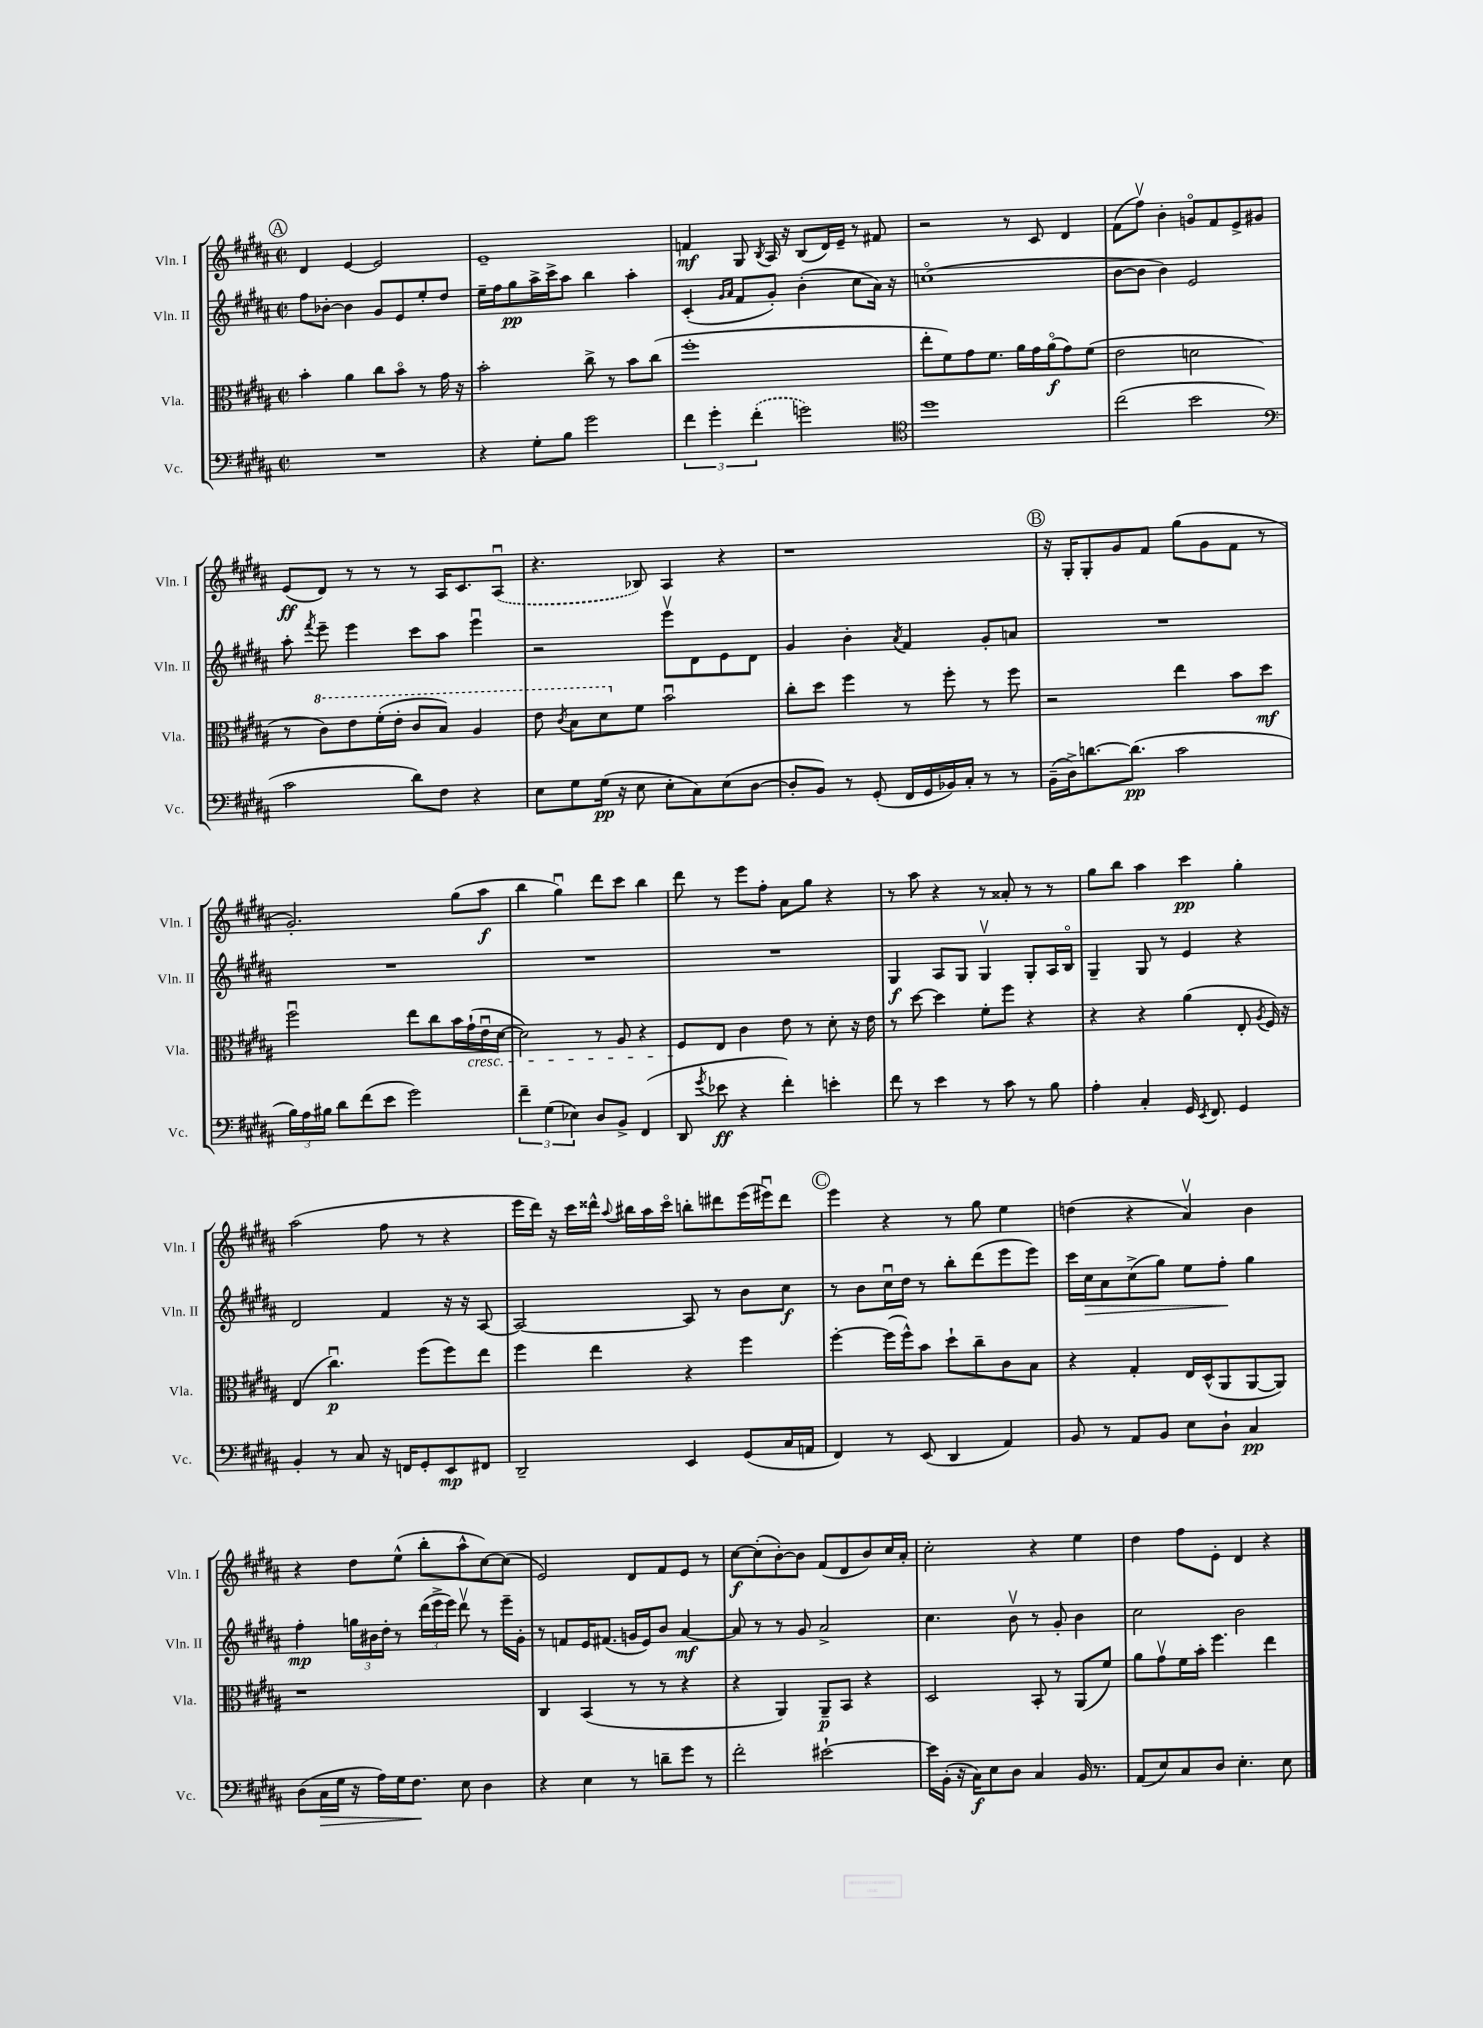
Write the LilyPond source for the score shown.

<<
\new StaffGroup <<
\new Staff = "s0" \with { instrumentName = "Vln. I" shortInstrumentName = "Vln. I" } {
    \clef treble \key b \major \defaultTimeSignature \time 2/2
    \autoBeamOff \mark \markup { \circle "A" } dis'4 e'4~ e'2 |
    e'1-- |
    f'4\mf gis8 \acciaccatura { b8 } ais16 r16 b8[( dis'16) e'16]-- r8 fis'8 |
    r2 r8 cis'8 dis'4 |
    fis'8[( fis''8]\upbow) b'4-. g'8[\flageolet fis'8 e'8-> gis'8] |
    e'8[\ff( dis'8]) r8 r8 r8 ais16[ cis'8. \once \slurDashed ais8]\downbow( |
    r4. bes8) ais4 r4 |
    r1 |
    \mark \markup { \circle "B" } r16 gis16[-. gis8-. gis'8 fis'8] gis''8[( gis'8 fis'8] r8 |
    gis'2.-.) gis''8[( ais''8]\f |
    b''4 gis''4\downbow) dis'''8[ cis'''8] b''4 |
    dis'''8 r8 e'''8[ fis''8]-. ais'8[ gis''8] r4 |
    r8 ais''8 r4 r8 aisis'8-. r8 r8 |
    gis''8[ b''8] ais''4 cis'''4\pp gis''4-. |
    ais''2( fis''8 r8 r4 |
    e'''16[ dis'''16]) r16 cis'''16[ disis'''16]-^ \appoggiatura { ais''8 } bis''16[ ais''16 cis'''16]\flageolet b''8[-. dis'''8 e'''16( eis'''16\downbow) dis'''8] |
    \mark \markup { \circle "C" } e'''4 r4 r8 gis''8 e''4 |
    d''4( r4 ais'4\upbow) b'4 |
    r4 dis''8[ e''8]-^( b''8[-. ais''8-^ cis''8~) cis''8]( |
    e'2) dis'8[ fis'8 e'8] r8 |
    cis''8[~\f cis''8-.( b'8~-.) b'8] fis'8[( dis'8 b'8) cis''16 ais'16]-. |
    cis''2-. r4 e''4 |
    dis''4 fis''8[ e'8]-. dis'4 r4 \bar "|." |
}
\new Staff = "s1" \with { instrumentName = "Vln. II" shortInstrumentName = "Vln. II" } {
    \clef treble \key b \major \defaultTimeSignature \time 2/2
    \autoBeamOff \mark \markup { \circle "A" } fis''8[ bes'8]~-. bes'4 gis'8[ e'8 e''8-. dis''8] |
    e''16[-- fis''16 gis''8\pp ais''16-> cis'''16-> ais''8] b''4 ais''4-. |
    cis'4-.( \grace { gis'16[ ais'16] } fis'8[ gis'8]-.) b'4-.( cis''8[ ais'16]) r16 |
    c''1\flageolet( |
    b'8[~ b'8] b'4) e'2 |
    ais''8-. \acciaccatura { fis'''8 } e'''8-- e'''4 cis'''8[ ais''8] e'''4\downbow |
    r2 e'''8[\upbow dis'8 e'8 dis'8] |
    gis'4 b'4-. \acciaccatura { ais'8 } fis'4 gis'8[-. a'8] |
    \mark \markup { \circle "B" } R1 |
    R1 |
    R1 |
    R1 |
    gis4\f ais8[ gis8] gis4\upbow gis8[-. ais16 b16]\flageolet |
    gis4-- gis8 r8 e'4 r4 |
    dis'2 fis'4 r16 r16 ais8~ |
    ais2~ ais8 r8 b'8[ cis''8]\f |
    \mark \markup { \circle "C" } r8 b'8[ cis''16\downbow dis''16] r8 b''8[-. dis'''8( e'''8 e'''8]) |
    cis'''16[ cis''16\> ais'8 cis''8->( gis''8]) e''8[ fis''8]-.\! gis''4 |
    fis''4-.\mp \tuplet 3/2 { g''16[ bis'16 dis''16]-. } r8 \tuplet 3/2 { dis'''16[( e'''16-> e'''16]) } dis'''8\upbow r8 e'''16[-- gis'16]-. |
    r8 f'8[ e'16 fis'8.]( g'16[ e'16) b'8] ais'4~\mf |
    ais'8 r8 r8 gis'8 ais'2-> |
    cis''4. b'8\upbow r8 gis'8-. b'4 |
    cis''2 b'2 \bar "|." |
}
\new Staff = "s2" \with { instrumentName = "Vla." shortInstrumentName = "Vla." } {
    \clef alto \key b \major \defaultTimeSignature \time 2/2
    \autoBeamOff \mark \markup { \circle "A" } b'4-. ais'4 cis''8[ b'8]\flageolet r8 gis'16 r16 |
    b'2-. cis''8-> r8 b'8[ cis''8]( |
    fis''1-. |
    e''8[-. fis'8) gis'8 fis'8.] ais'16[ gis'16 ais'16\flageolet\f( gis'8) fis'8]( |
    e'2 d'2 |
    r8 \ottava #1 cis''8[) e''8 fis''16-.( e''16]-. cis''8[ b'8]) ais'4 |
    e''8 \acciaccatura { cis''8 } b'8[ dis''8 \ottava #0 fis'8] b'2\downbow |
    cis''8[-. dis''8] fis''4 r8 fis''8-. r8 fis''8 |
    \mark \markup { \circle "B" } r2 e''4 b'8[ dis''8]\mf |
    fis''2\downbow e''8[ cis''8 b'16 gis'16-!\cresc( e'16\downbow dis'16]~ |
    dis'2) r8 ais8 r4 |
    fis8[\! e8] cis'4 e'8 r8 dis'8-. r16 e'16 |
    r8 dis''8~ dis''4 fis'8[-. fis''8] r4 |
    r4 r4 ais'4( e8-. \acciaccatura { ais8 } fis16) r16 |
    e4( cis''4.\downbow\p) fis''8[( fis''8) e''8] |
    fis''4 e''4 r4 fis''4 |
    \mark \markup { \circle "C" } fis''4~-. fis''16[( fis''16-^) b'8] dis''8[-! cis''8-- cis'8 b8] |
    r4 gis4-. e16[ dis16-^( ais,8 ais,8~ ais,8]) |
    r1 |
    cis4 b,4( r8 r8 r4 |
    r4 ais,4) ais,8[--\p b,8] r4 |
    dis2 b,8-. r8 ais,8[( fis'8]) |
    ais'8[ gis'8\upbow fis'16 b'16]-. fis''4. e''4 \bar "|." |
}
\new Staff = "s3" \with { instrumentName = "Vc." shortInstrumentName = "Vc." } {
    \clef bass \key b \major \defaultTimeSignature \time 2/2
    \autoBeamOff \mark \markup { \circle "A" } R1 |
    r4 gis8[-. b8] gis'2 |
    \tuplet 3/2 { fis'4 gis'4-. \once \slurDashed fis'4-.( } g'2) |
    \clef tenor dis''1 |
    cis''2( b'2 |
    \clef bass cis'2 dis'8[) fis8] r4 |
    e8[ gis8 gis16]\pp( r16 e8 e8[-. cis8) e8( dis8]~ |
    dis8[-. b,8]) r8 gis,8-.( fis,16[ gis,16 bes,16) cis16]-. r8 r8 |
    \mark \markup { \circle "B" } b,16[--( dis16->) d'8.~ d'8.]\pp( cis'2 |
    \tuplet 3/2 { b16[) ais16 bis16] } dis'8[ fis'8( e'8] gis'2) |
    \tuplet 3/2 { fis'4-- gis4( ees4) } dis8[ b,8]-> fis,4( |
    dis,8 \acciaccatura { gis'8 } ees'8\ff r4 fis'4-.) e'4-. |
    fis'8 r8 e'4 r8 cis'8 r8 b8 |
    ais4-. cis4-. gis,16 \acciaccatura { e,8 } fis,8. gis,4 |
    b,4-. r8 cis8 r16 f,16[ gis,8-. e,8\mp fis,8] |
    dis,2-- e,4 gis,8[( cis16 a,16] |
    \mark \markup { \circle "C" } fis,4) r8 e,8( dis,4 ais,4) |
    b,8 r8 ais,8[ b,8] e8[ dis8]-! cis4\pp |
    dis8[( cis16\> gis16] r16 ais16[) gis16 fis8.]\! e8 dis4 |
    r4 e4 r8 d'8[-- gis'8] r8 |
    fis'2-. eis'2~-! |
    eis'16[ b,16]-.( r16 cis16[\f) e8 dis8] cis4 b,16 r8. |
    ais,8[( e8) cis8 dis8] e4.-. e8 \bar "|." |
}
>>
>>
\layout { \context { \Score \remove "Bar_number_engraver" } }
